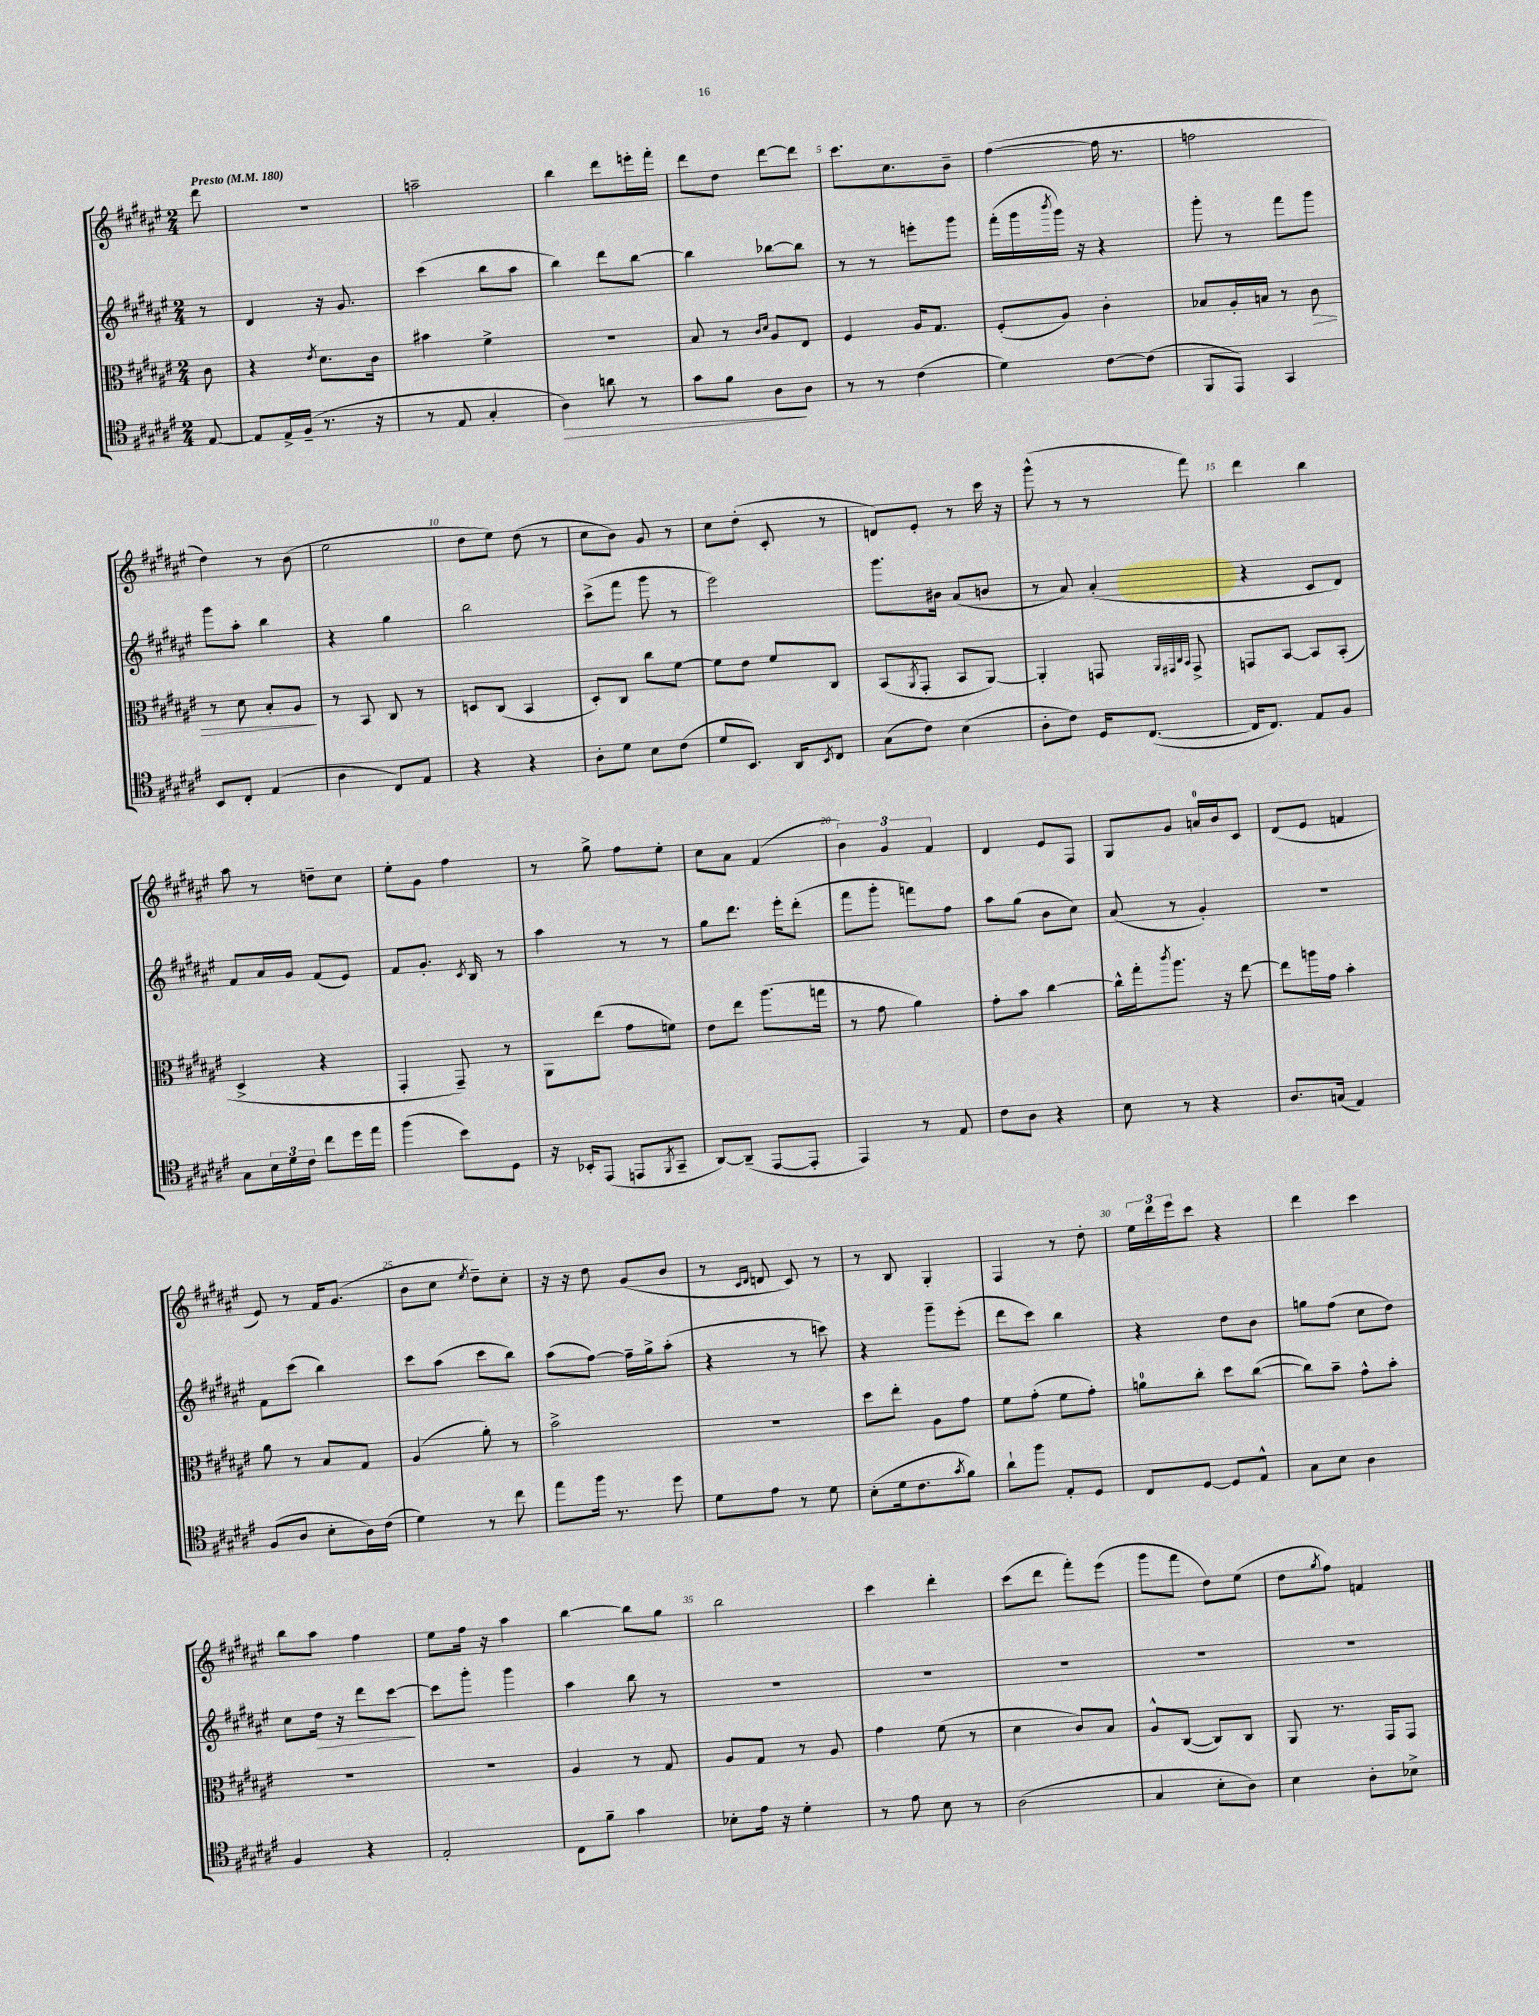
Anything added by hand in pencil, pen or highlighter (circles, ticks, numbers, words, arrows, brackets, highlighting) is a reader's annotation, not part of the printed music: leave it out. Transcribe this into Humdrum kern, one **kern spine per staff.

**kern	**dynam	**kern	**dynam	**kern	**dynam	**kern
*part4	*part4	*part3	*part3	*part2	*part2	*part1
*staff4	*staff4	*staff3	*staff3	*staff2	*staff2	*staff1
*clefC4	*	*clefC3	*	*clefG2	*	*clefG2
*k[f#c#g#d#a#e#]	*	*k[f#c#g#d#a#e#]	*	*k[f#c#g#d#a#e#]	*	*k[f#c#g#d#a#e#]
*M2/4	*	*M2/4	*	*M2/4	*	*M2/4
*MM180	*	*MM180	*	*MM180	*	*MM180
=	=	=	=	=	=	=
!	!	!	!	!	!	!LO:TX:a:B:t=Presto
[8E#/	.	8c#\	.	8r	.	8ddd#\
=1	=1	=1	=1	=1	=1	=1
8E#/L]	.	4r	.	4d#/	.	2r
16E#^/L	.	.	.	.	.	.
(16F#~/JJ	.	.	.	.	.	.
.	.	8qe#/	.	.	.	.
8.r	.	8.d#\L	.	16r	.	.
.	.	.	.	8.g#/	.	.
16r	.	16c#\Jk	.	.	.	.
=2	=2	=2	=2	=2	=2	=2
8r	.	4b#X\	.	(4ccc#\	.	2aan~\
8E#/	.	.	.	.	.	.
4G#'/	.	4f#^\	.	8bb\L	.	.
.	.	.	.	8aa#\J	.	.
=3	=3	=3	=3	=3	=3	=3
!	!LO:HP:b	!	!	!	!	!
4A#\)	>	2r	.	4bb\)	.	4bb\
8an\	.	.	.	8ddd#\L	.	8ddd#\L
8r	.	.	.	[8bb\J	.	16eeen'\L
.	.	.	.	.	.	16fff#'\JJ
=4	=4	=4	=4	=4	=4	=4
8g#\L	.	8B/	.	4bb\]	.	8ddd#\L
8f#\J	.	8r	.	.	.	8dd#\J
.	.	16qqc#/LL	.	.	.	.
.	.	16qqd#/JJ	.	.	.	.
8A#\L	.	8A#/L	.	[8bb-X\L	.	[8ddd#\L
8A#\J	]	8E#/J	.	8bb-\J]	.	8ddd#\J]
=5	=5	=5	=5	=5	=5	=5
8r	.	4F#/	.	8r	.	8.ccc#\L
8r	.	.	.	8r	.	.
.	.	.	.	.	.	8.cc#\
(4c#\	.	16A#/KL	.	8eeen'\L	.	.
.	.	8.G#/J	.	.	.	.
.	.	.	.	8ggg#\J	.	8b~\J
=6	=6	=6	=6	=6	=6	=6
4d#\)	.	(8F#'/L	.	(16fff#'\LL	.	([4ff#\
.	.	.	.	16ggg#\	.	.
.	.	.	.	8qbbb/	.	.
.	.	8A#/J)	.	16ggg#\JJ)	.	.
.	.	.	.	16r	.	.
[8c#\L	.	4c#'\	.	4r	.	16ff#\]
.	.	.	.	.	.	8.r
(8c#\J]	.	.	.	.	.	.
=7	=7	=7	=7	=7	=7	=7
8FF#/L	.	8B-X/L	.	8ggg#'\	.	2ffn\
8EE#/J)	.	16A#'/L	.	8r	.	.
.	.	16Bn/JJ	.	.	.	.
4GG#/	.	8r	.	8fff#\L	.	.
!	!	!	!LO:HP:b	!	!	!
.	.	8c#\	>	8ggg#\J	.	.
!!LO:LB:g=z
=8	=8	=8	=8	=8	=8	=8
8BB/L	.	8r	.	8ggg#\L	.	4dd#\)
8C#'/J	.	8d#\	.	8aa#'\J	.	.
(4E#/	.	8B'/L	.	4bb\	.	8r
.	.	8A#/J	.	.	.	(8b\
.	.	.	]	.	.	.
=9	=9	=9	=9	=9	=9	=9
4A#\	.	8r	.	4r	.	2ee#\
.	.	8BB/	.	.	.	.
8C#/L)	.	8C#/	.	4gg#\	.	.
8E#/J	.	8r	.	.	.	.
=10	=10	=10	=10	=10	=10	=10
4r	.	8Dn/L	.	2bb\	.	8dd#\L
.	.	(8C#/J	.	.	.	8ee#\J)
4r	.	4BB/	.	.	.	(8dd#\
.	.	.	.	.	.	8r
=11	=11	=11	=11	=11	=11	=11
8A#'\L	.	8D#'/L)	.	(8ccc#^\L	.	8cc#\L
8d#\J	.	8C#/J	.	8fff#\J	.	8b\J)
8B\L	.	8cc#\L	.	8ggg#\	.	8g#/
(8c#\J	.	[8f#\J	.	8r	.	8r
=12	=12	=12	=12	=12	=12	=12
8d#/L	.	8f#\L]	.	2eee#\)	.	8cc#\L
8.BB/J)	.	8e#\J	.	.	.	(8dd#'\J
.	.	8f#/L	.	.	.	8c#'/
16AA#/KL	.	.	.	.	.	.
8qBB/	.	.	.	.	.	.
8C#/J	.	8C#/J	.	.	.	8r
=13	=13	=13	=13	=13	=13	=13
(8G#\L	.	(8BB/L	.	8.ggg#\L	.	8dn/L)
.	.	8qAA#/	.	.	.	.
8c#\J)	.	8GG#'/J	.	.	.	8e#'/J
.	.	.	.	16b#X\Jk	.	.
(4B\	.	8BB/L	.	(8a#/L	.	8r
.	.	[8AA#/J)	.	8bn/J	.	16ccc#\
.	.	.	.	.	.	16r
=14	=14	=14	=14	=14	=14	=14
8A#'\L	.	4AA#'/]	.	8r	.	(8ggg#^^\
8c#\J)	.	.	.	8a#/)	.	8r
16D#/KL	.	8GGn/	.	(4a#'/	.	8r
([8.C#/J	.	.	.	.	.	.
.	.	32qqAA#/LLL	.	.	.	.
.	.	32qqGG#X/	.	.	.	.
.	.	32qqC#/	.	.	.	.
.	.	32qqBB/JJJ	.	.	.	.
.	.	8GG#^/	.	.	.	8fff#\)
=15	=15	=15	=15	=15	=15	=15
16C#/KL]	.	8GGn/L	.	4r	.	4ddd#\
8.C#/J)	.	.	.	.	.	.
.	.	[8BB/J	.	.	.	.
8E#/L	.	8BB/L]	.	8c#/L	.	4bb\
8F#/J	.	(8BB'/J	.	8d#/J)	.	.
!!LO:LB:g=z
=16	=16	=16	=16	=16	=16	=16
8G#\L	.	4D#^/	.	8f#/L	.	8aa#\
24B\L	.	.	.	16a#/L	.	8r
24d#\	.	.	.	.	.	.
.	.	.	.	16g#/JJ	.	.
24c#\JJ	.	.	.	.	.	.
8cc#\L	.	4r	.	(8f#/L	.	8ddn~\L
16dd#\L	.	.	.	8e#/J)	.	8cc#\J
16ee#\JJ	.	.	.	.	.	.
=17	=17	=17	=17	=17	=17	=17
(4ff#\	.	4GG#'/	.	8f#/L	.	8ee#'\L
.	.	.	.	8.g#'/J	.	8g#\J
8b\L)	.	8GG#~/)	.	.	.	4ff#\
.	.	.	.	8qc#/	.	.
.	.	.	.	16B/	.	.
8D#\J	.	8r	.	8r	.	.
=18	=18	=18	=18	=18	=18	=18
16r	.	8AA#\L	.	4aa#\	.	8r
16BB-X'/KL	.	.	.	.	.	.
(8EE#/J	.	(8ee#\J	.	.	.	8gg#^\
8EEn/L	.	8g#\L	.	8r	.	8ff#\L
8qFF#/	.	.	.	.	.	.
8GG#~/J	.	8fn\J)	.	8r	.	8ee#'\J
=19	=19	=19	=19	=19	=19	=19
[8AA#/L)	.	8e#\L	.	8gg#\L	.	8cc#\L
(8AA#~/J]	.	8ee#\J	.	8.ddd#\J	.	8a#\J
[8EE#/L	.	(8.aa#\L	.	.	.	(4f#/
.	.	.	.	16eee#'\KL	.	.
8EE#'/J]	.	.	.	(8ddd#'\J	.	.
.	.	16ggn\Jk	.	.	.	.
=20	=20	=20	=20	=20	=20	=20
4EE#/)	.	8r	.	8fff#\L	.	6b\)
.	.	8g#\	.	8ggg#'\J	.	.
.	.	.	.	.	.	6g#/
8r	.	4a#\)	.	8fffn\L)	.	.
.	.	.	.	.	.	6f#/
8E#/	.	.	.	8ff#\J	.	.
=21	=21	=21	=21	=21	=21	=21
8c#\L	.	8g#'\L	.	8aa#\L	.	4d#/
8A#\J	.	8b\J	.	(8gg#\J	.	.
4r	.	[4cc#\	.	8b\L	.	8e#/L
.	.	.	.	8cc#\J)	.	8F#/J
=22	=22	=22	=22	=22	=22	=22
8B\	.	16cc#^^\LL]	.	(8a#/	.	8G#/L
.	.	16gg#'\J	.	.	.	.
.	.	8qccc#/	.	.	.	.
8r	.	8.aa#\J	.	8r	.	8g#/J
4r	.	.	.	4g#'/)	.	16an/LL
.	.	16r	.	.	.	16b/J
.	.	[8ee#\	.	.	.	8c#/J
=23	=23	=23	=23	=23	=23	=23
8.A#/L	.	8ee#\L]	.	2r	.	(8d#/L
.	.	16aan\L	.	.	.	8e#/J
(16Gn/Jk	.	16g#\JJ	.	.	.	.
4E#/)	.	4b'\	.	.	.	4fn/
!!LO:LB:g=z
=24	=24	=24	=24	=24	=24	=24
(8F#/L	.	8a#\	.	8f#\L	.	8e#/)
8A#/J	.	8r	.	(8ccc#\J	.	8r
8B'\L	.	8B/L	.	4bb\)	.	16f#/KL
.	.	.	.	.	.	(8.g#/J
16A#\L)	.	8G#/J	.	.	.	.
(16c#\JJ	.	.	.	.	.	.
=25	=25	=25	=25	=25	=25	=25
4d#\)	.	(4A#/	.	8ccc#\L	.	8b\L
.	.	.	.	(8aa#\J	.	8cc#\J
.	.	.	.	.	.	8qee#/
8r	.	8a#'\)	.	8ccc#\L	.	8dd#~\L)
8cc#\	.	8r	.	8bb\J)	.	8cc#'\J
=26	=26	=26	=26	=26	=26	=26
8ee#\L	.	2b^\	.	(8aa#\L	.	16r
.	.	.	.	.	.	16r
16ff#\Jk	.	.	.	[8ff#\J)	.	8dd#\
8.r	.	.	.	.	.	.
.	.	.	.	16ff#~\LL]	.	(8g#/L
.	.	.	.	16gg#^\J	.	.
8dd#\	.	.	.	(8aa#'\J	.	8b/J
=27	=27	=27	=27	=27	=27	=27
8d#\L	.	2r	.	4r	.	8r
.	.	.	.	.	.	16qqc#/LL
.	.	.	.	.	.	16qqd#/JJ
8e#\J	.	.	.	.	.	8dn/
8r	.	.	.	8r	.	8c#/)
8d#\	.	.	.	8cccn\)	.	8r
=28	=28	=28	=28	=28	=28	=28
(8B'\L	.	8dd#\L	.	4r	.	8r
16d#\k	.	8ee#'\J	.	.	.	8B/
8.c#\	.	.	.	.	.	.
.	.	8A#\L	.	8ggg#~\L	.	4G#'/
8qg#/	.	.	.	.	.	.
8f#\J)	.	8g#\J	.	(8eee#'\J	.	.
=29	=29	=29	=29	=29	=29	=29
8a#`\L	.	8f#\L	.	8ddd#\L	.	4F#/
8ff#\J	.	(8g#'\J	.	8ccc#\J)	.	.
8E#'/L	.	8f#\L	.	4bb\	.	8r
8D#/J	.	8g#'\J)	.	.	.	8dd#'\
=30	=30	=30	=30	=30	=30	=30
8C#/L	.	8an\L	.	4r	.	24ee#\LL
.	.	.	.	.	.	24ddd#\
.	.	.	.	.	.	24eee#\J
[8D#/J	.	8cc#'\J	.	.	.	8ccc#\J
8D#/L]	.	8dd#\L	.	8dd#\L	.	4r
8E#^^/J	.	([8cc#\J	.	8b\J	.	.
=31	=31	=31	=31	=31	=31	=31
8G#\L	.	8cc#\L])	.	8ggn\L	.	4ddd#\
8B\J	.	8b~\J	.	(8ff#\J	.	.
4A#\	.	8g#^^\L	.	8cc#\L	.	4ccc#\
.	.	8b'\J	.	8dd#\J)	.	.
!!LO:LB:g=z
=32	=32	=32	=32	=32	=32	=32
4F#/	.	2r	.	8cc#\L	.	8bb\L
!	!	!	!	!	!LO:HP:b	!
.	.	.	.	16dd#\Jk	>	8aa#\J
.	.	.	.	16r	.	.
4r	.	.	.	8ddd#\L	.	4ff#\
.	.	.	.	[8ccc#\J	.	.
.	.	.	.	.	]	.
=33	=33	=33	=33	=33	=33	=33
2E#'/	.	2r	.	8ccc#\L]	.	8ee#\L
.	.	.	.	8ggg#'\J	.	16ff#\Jk
.	.	.	.	.	.	16r
.	.	.	.	4ggg#\	.	4aa#\
=34	=34	=34	=34	=34	=34	=34
8C#\L	.	4A#/	.	4aa#\	.	[4bb\
8f#~\J	.	.	.	.	.	.
4g#\	.	8r	.	8bb\	.	8bb\L]
.	.	8G#/	.	8r	.	8gg#\J
=35	=35	=35	=35	=35	=35	=35
8B-X'\L	.	8A#/L	.	2r	.	2bb\
16e#\Jk	.	8G#/J	.	.	.	.
16r	.	.	.	.	.	.
4d#'\	.	8r	.	.	.	.
.	.	8A#/	.	.	.	.
=36	=36	=36	=36	=36	=36	=36
8r	.	4g#\	.	2r	.	4ccc#\
8e#\	.	.	.	.	.	.
8B\	.	(8f#\	.	.	.	4ddd#'\
8r	.	8r	.	.	.	.
=37	=37	=37	=37	=37	=37	=37
(2A#\	.	4d#\	.	2r	.	(8ccc#\L
.	.	.	.	.	.	8ddd#\J
.	.	8c#/L)	.	.	.	8fff#'\L)
.	.	8B/J	.	.	.	(8eee#\J
=38	=38	=38	=38	=38	=38	=38
4G#/	.	8A#^^/L	.	2r	.	8ggg#\L
.	.	([8C#/J	.	.	.	8fff#\J
8B'\L	.	8C#/L])	.	.	.	8dd#\L)
8A#\J)	.	8C#/J	.	.	.	(8ee#\J
=39	=39	=39	=39	=39	=39	=39
4B\	.	8AA#/	.	2r	.	8dd#\L
.	.	.	.	.	.	8qgg#/
.	.	8.r	.	.	.	8ff#\J)
8A#'\L	.	.	.	.	.	4fn/
.	.	16GG#/KL	.	.	.	.
8B-X^\J	.	8GG#/J	.	.	.	.
==	==	==	==	==	==	==
*-	*-	*-	*-	*-	*-	*-
